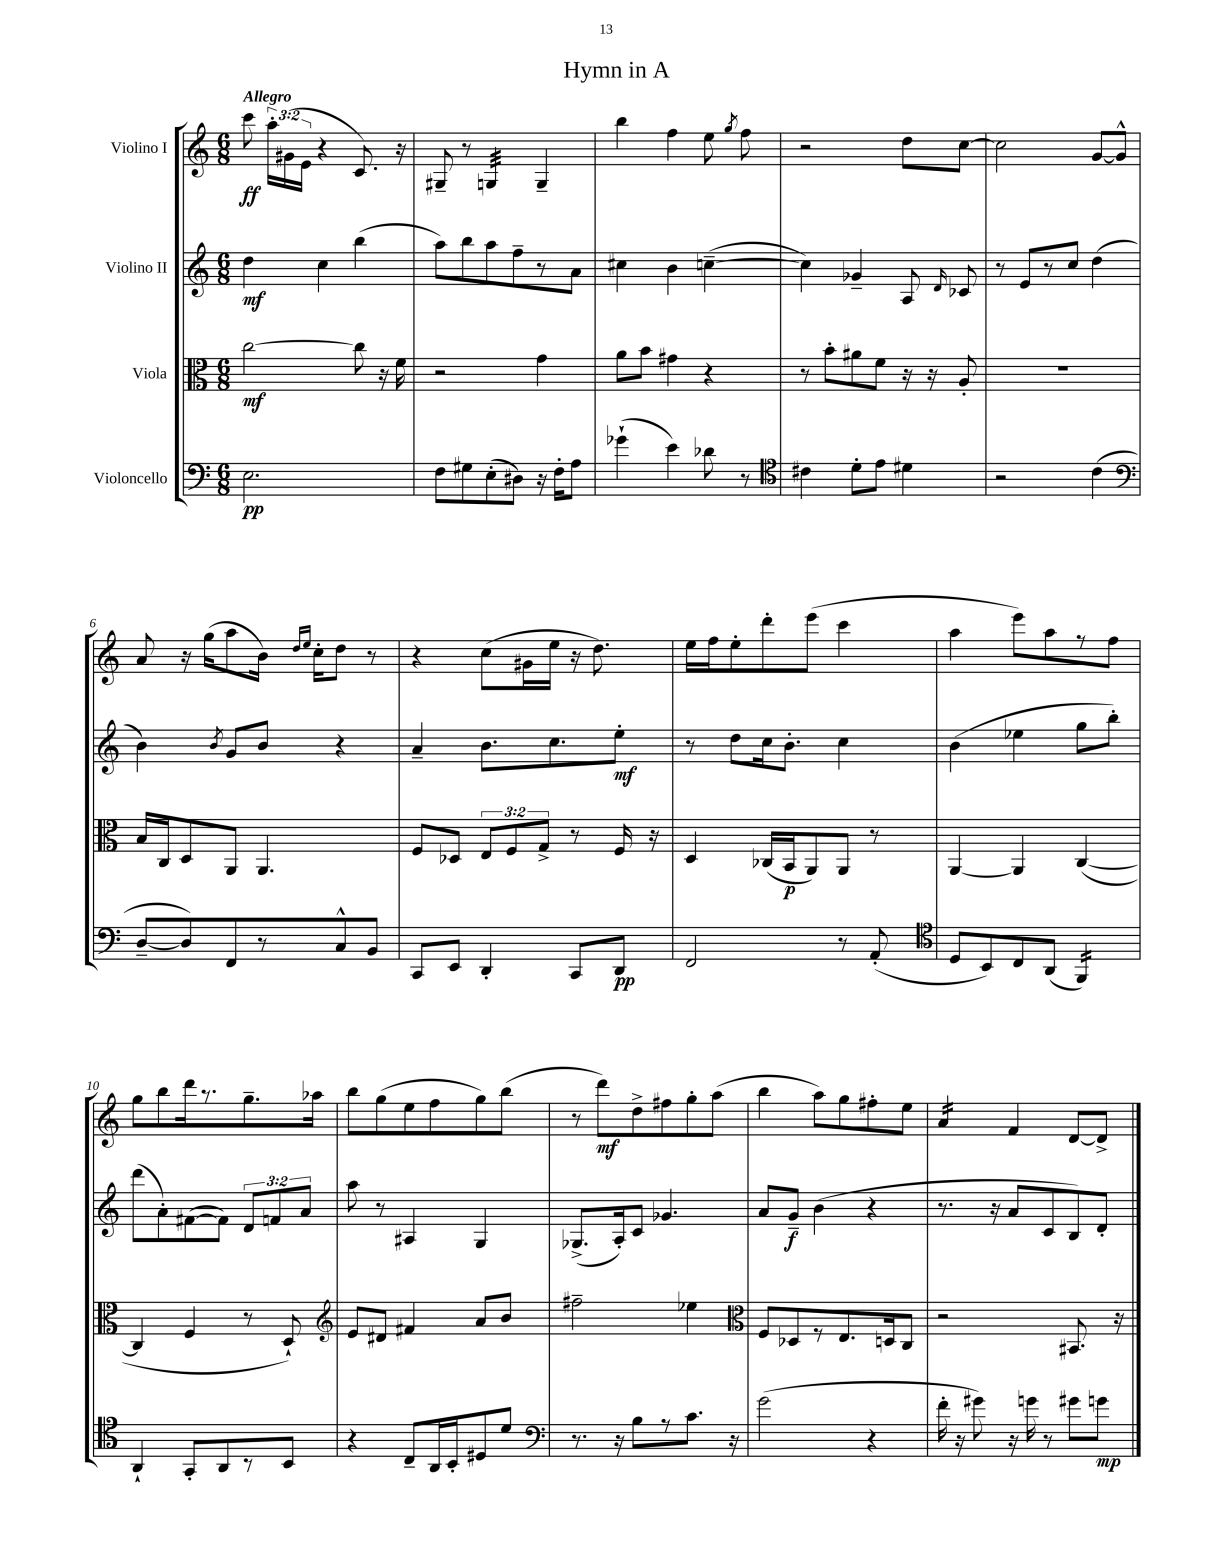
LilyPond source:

\header { title = "Hymn in A" }
<<
\new StaffGroup <<
\new Staff = "s0" \with { instrumentName = "Violino I" } {
    \clef treble \key c \major \numericTimeSignature \time 6/8 \override Staff.TupletNumber.text = #tuplet-number::calc-fraction-text \tempo "Allegro"
    \autoBeamOff c'''8\ff \tuplet 3/2 { a''16[-. gis'16( e'16] } r4 c'8.) r16 |
    gis8-- r8 g4:32 g4-- |
    b''4 f''4 e''8 \acciaccatura { g''8 } f''8 |
    r2 d''8[ c''8]~ |
    c''2 g'8[~ g'8]-^ |
    a'8 r16 g''16[( a''8 b'16]) \grace { d''16[ e''16] } c''16[-. d''8] r8 |
    r4 c''8[( gis'16 e''16] r16 d''8.) |
    e''16[ f''16 e''8-. d'''8-. e'''8]( c'''4 |
    a''4 e'''8[) a''8 r8 f''8] |
    g''8[ b''8 d'''16 r8. g''8.-- aes''16] |
    b''8[ g''8( e''8 f''8 g''8) b''8]( |
    r8 d'''8[\mf) d''8-> fis''8 g''8-. a''8]( |
    b''4 a''8[) g''8 fis''8-. e''8] |
    a'4:16 f'4 d'8[~ d'8]-> \bar "|." |
}
\new Staff = "s1" \with { instrumentName = "Violino II" } {
    \clef treble \key c \major \numericTimeSignature \time 6/8 \override Staff.TupletNumber.text = #tuplet-number::calc-fraction-text
    \autoBeamOff d''4\mf c''4 b''4( |
    a''8[) b''8 a''8 f''8-- r8 a'8] |
    cis''4 b'4 c''4~--( |
    c''4) ges'4-- a8 \grace { d'16 } ces'8 |
    r8 e'8[ r8 c''8] d''4( |
    b'4) \acciaccatura { b'8 } g'8[ b'8] r4 |
    a'4-- b'8.[ c''8. e''8]-.\mf |
    r8 d''8[ c''16 b'8.]-. c''4 |
    b'4( ees''4 g''8[ b''8]-.) |
    d'''8[( a'8-.) fis'8~( fis'8]) \tuplet 3/2 { d'8[ f'8 a'8] } |
    a''8 r8 ais4 g4 |
    ges8.[->( a16-.) c'8] ges'4. |
    a'8[ g'8]--\f b'4( r4 |
    r8. r16 a'8[ c'8 b8) d'8]-. \bar "|." |
}
\new Staff = "s2" \with { instrumentName = "Viola" } {
    \clef alto \key c \major \numericTimeSignature \time 6/8 \override Staff.TupletNumber.text = #tuplet-number::calc-fraction-text
    \autoBeamOff c''2~\mf c''8 r16 f'16 |
    r2 g'4 |
    a'8[ b'8] gis'4 r4 |
    r8 b'8[-. ais'8 f'8] r16 r16 a8-. |
    R2. |
    b16[ c16 d8 a,8] a,4. |
    f8[ des8] \tuplet 3/2 { e8[ f8 g8]-> } r8 f16 r16 |
    d4 ces16[( b,16\p a,8) a,8] r8 |
    a,4~ a,4 c4~( |
    c4 f4 r8 d8-!) |
    \clef treble e'8[ dis'8] fis'4 a'8[ b'8] |
    fis''2-- ees''4 |
    \clef alto f8[ des8 r8 e8. d16 c8] |
    r2 bis,8. r16 \bar "|." |
}
\new Staff = "s3" \with { instrumentName = "Violoncello" } {
    \clef bass \key c \major \numericTimeSignature \time 6/8
    \autoBeamOff e2.\pp |
    f8[ gis8 e8-.( dis8]) r16 f16[-. a8] |
    ges'4-!( e'4) des'8 r8 |
    \clef tenor cis'4 d'8[-. e'8] dis'4 |
    r2 c'4( |
    \clef bass d8[~-- d8) f,8 r8 c8-^ b,8] |
    c,8[ e,8] d,4-. c,8[ d,8]\pp |
    f,2 r8 a,8-.( |
    \clef tenor d8[ b,8) c8 a,8]( f,4:16) |
    a,4-! g,8[-. a,8 r8 b,8] |
    r4 c8[-- a,16 b,16-. dis8 d'8] |
    \clef bass r8. r16 b8[ r8 c'8.] r16 |
    g'2( r4 |
    f'16-. r16 gis'8) r16 g'16 r8 gis'8[ g'8]\mp \bar "|." |
}
>>
>>
